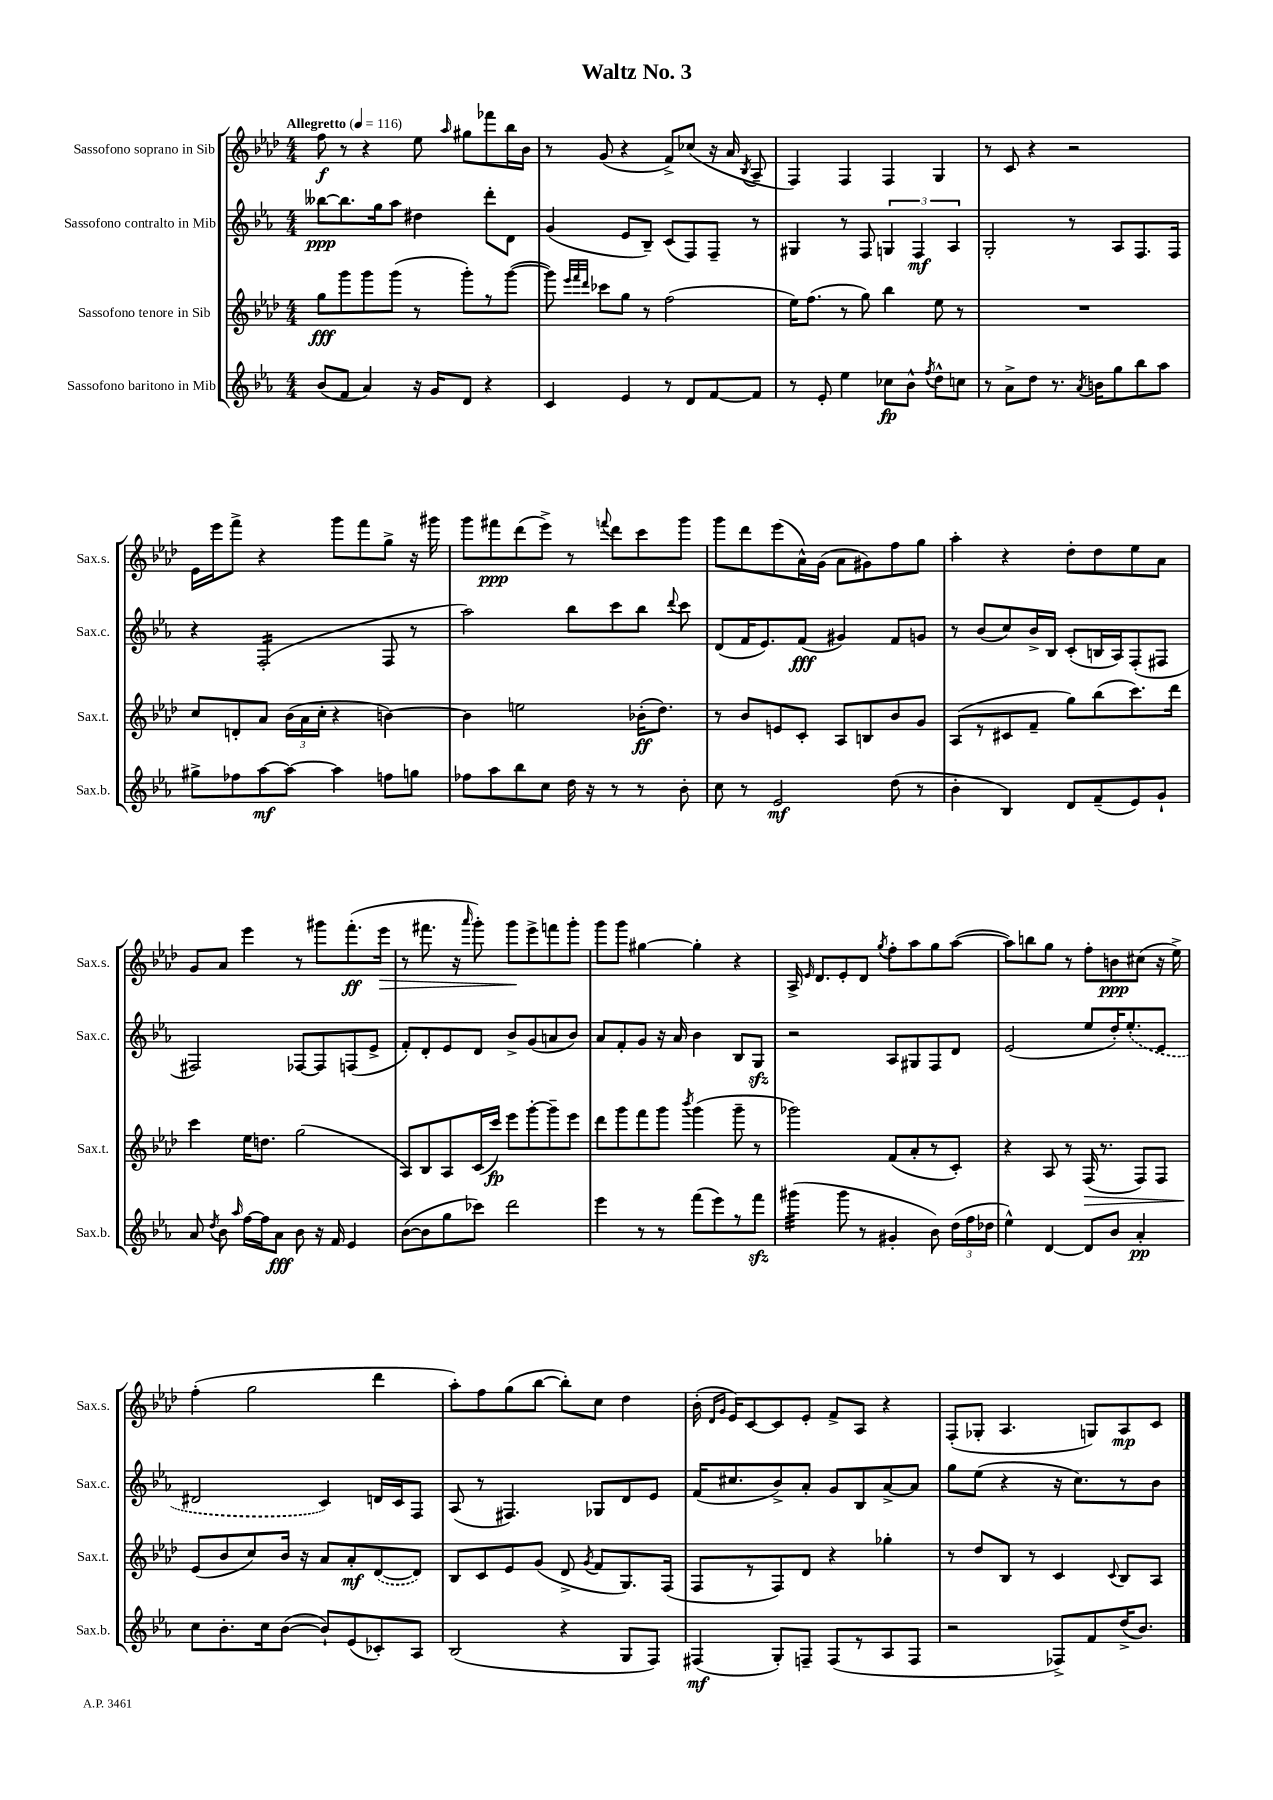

**kern	**kern	**kern	**kern
*staff4	*staff3	*staff2	*staff1
*clefG2	*clefG2	*clefG2	*clefG2
*k[b-e-a-]	*k[b-e-a-d-]	*k[b-e-a-]	*k[b-e-a-d-]
*M4/4	*M4/4	*M4/4	*M4/4
*MM116	*MM116	*MM116	*MM116
(8b-	8gg	[8bb--	8ff
8f	8ggg	8.bb--]	8r
4a-)	8ggg	.	4r
.	.	16gg	.
.	(8ggg	8aa-	.
16r	8r	4dd#	8ee-
16g	.	.	.
.	.	.	16qqaa-
8d	8ggg')	.	8gg#
4r	8r	8ddd'	8fff-
.	([8ggg	8d	16bb-
.	.	.	16b-
=	=	=	=
4c	8ggg])	(4g	8r
.	32qqeee-	.	.
.	32qqfff	.	.
.	32qqddd-	.	.
.	8ccc-	.	(8g
4e-	8gg	8e-	4r
.	8r	8B-~)	.
8r	(2ff	(8c	8f^)
8d	.	8F)	(8cc-
[8f	.	8F~	16r
.	.	.	16a-
.	.	.	8qB-
8f]	.	8r	8A-~
=	=	=	=
8r	16ee-)	4G#	4F)
.	(8.ff	.	.
8e-'	.	.	.
4ee-	8r	8r	4F
.	8gg)	8F	.
8cc-	4bb-	6G	4F
8b-^^	.	.	.
.	.	6F	.
8qff	.	.	.
8dd^^	8ee-	.	4G
.	.	6A-	.
8cc	8r	.	.
=	=	=	=
8r	1r	2G'	8r
8a-^	.	.	8c
8dd	.	.	4r
8.r	.	.	.
.	.	8r	2r
8qa-	.	.	.
16b	.	.	.
8gg	.	8A-	.
8bb-	.	8.F	.
8aa-	.	.	.
.	.	16F	.
=	=	=	=
8gg#^	8cc	4r	16e-
.	.	.	16eee-
8ff-	8d'	.	8fff^
[8aa-	8a-	(2F'	4r
8aa-_	(24b-	.	.
.	24a-	.	.
.	24cc'	.	.
4aa-]	4r	.	8ggg
.	.	.	8fff
8ff	[4b)	8F	8gg^
8gg	.	8r	16r
.	.	.	16ggg#
=	=	=	=
8ff-	4b]	2aa-)	8ggg
8aa-	.	.	8fff#
8bb-	2ee	.	(8ddd-
8cc	.	.	8eee-^)
16dd	.	8bb-	8r
16r	.	.	.
.	.	.	8qqfff
8r	.	8ccc	8ddd-
8r	(16b-'	8bb-	8ccc
.	8.dd-)	.	.
.	.	8qqddd	.
8b-'	.	8ccc	8ggg
=	=	=	=
8cc	8r	(8d	8ggg
8r	8b-	16f	8ddd-
.	.	8.e-)	.
2e-	8e	.	(8eee-
.	8c'	(8f	16a-^^)
.	.	.	(16g
.	8A-	4g#)	8a-
.	8B	.	8g#)
(8dd	8b-	8f	8ff
8r	8g	8g	8gg
=	=	=	=
4b-'	(8A-	8r	4aa-'
.	8r	(8b-	.
4B-)	8c#	8cc)	4r
.	8f~	16b-^	.
.	.	16B-	.
8d	8gg)	(8c'	8dd-'
(8f~	(8bb-	16B	8dd-
.	.	16A-)	.
8e-)	8.ccc)	(8F'	8ee-
8g`	.	8F#	8a-
.	16ddd-	.	.
=	=	=	=
8a-	4ccc	2F#)	8g
8qdd	.	.	.
8b-	.	.	8a-
16qqaa-	.	.	.
[16ff	16ee-	.	4eee-
16ff]	8.dd	.	.
8a-	.	.	.
8b-	(2gg	[8F-	8r
16r	.	8F-]	8ggg#
16f	.	.	.
4e-	.	(8F	(8.fff'
.	.	8e-^	.
.	.	.	16eee-
=	=	=	=
([8b-	8A-)	8f')	8r
8b-]	8B-	8d'	8.fff#
8gg	8A-	8e-	.
.	.	.	16r
.	.	.	16qqaaa-
8ccc-)	(16c	8d	8ggg')
.	16ccc)	.	.
2ddd	8eee-	8b-^	8ggg
.	[8ggg'	(8g	8eee-^
.	8ggg~]	8a	8fff
.	8eee-	8b-)	8ggg'
=	=	=	=
4eee-	8ddd-	8a-	8ggg
.	8ggg	8f'	8ggg
8r	8fff	8g	[4gg#
8r	8ggg	16r	.
.	.	16a-	.
.	8qbbb-	.	.
(8fff	(4ggg	4b-	4gg#']
8eee-)	.	.	.
8r	8ggg~	8B-	4r
8fff	8r	8G	.
=	=	=	=
(4ggg#	2ggg-)	2r	16A-^
.	.	.	16qqe-
.	.	.	8.d-
8ggg#	.	.	8e-'
8r	.	.	8d-
.	.	.	8qgg
4g#'	(8f	8A-	8ff'
.	8a-'	8G#	8aa-
8b-)	8r	8F	8gg
(24dd	8c')	8d	([8aa-
24ff	.	.	.
24dd-	.	.	.
=	=	=	=
4ee-^^)	4r	(2e-	8aa-])
.	.	.	8bb
[4d	8A-	.	8gg
.	8r	.	8r
8d]	(16F	8ee-	8ff'
.	8.r	.	.
8b-	.	16dd')	8b
.	.	(8.ee-'	.
4a-'	8F)	.	(8cc#
.	8F	8e-	16r
.	.	.	16ee-^)
=	=	=	=
8cc	(8e-	2d#	(4ff'
8.b-'	8b-	.	.
.	8cc)	.	2gg
16cc	.	.	.
([8b-	16b-	.	.
.	16r	.	.
8b-`])	8a-	4c)	.
(8e-	8a-'	.	.
8c-')	([8d-	16d	4ddd-
.	.	16c	.
8A-	8d-])	8F	.
=	=	=	=
(2B-	8B-	(8A-	8aa-')
.	8c	8r	8ff
.	8e-	4.F#)	(8gg
.	(8g	.	[8bb-
4r	8d-^	.	8bb-'])
.	8qg	.	.
.	8f	8G-	8cc
8G	8.G)	8d	4dd-
8F)	.	8e-	.
.	(16F	.	.
=	=	=	=
(4F#	8F	(16f	(16b-'
.	.	.	16qqd-
.	.	.	16qqg
.	.	8.cc#	16e-)
.	8r	.	[8c
8G')	8F)	8b-^)	8c]
8F~	8d-	8a-'	8e-'
(8F	4r	8g	8f^
8r	.	8B-	8A-
8A-	4gg-'	[8a-^	4r
8F	.	8a-]	.
=	=	=	=
2r	8r	8gg	(8F'
.	8dd-	(8ee-	8G-'
.	8B-	4r	4.A-
.	8r	.	.
8F-^)	4c	16r	.
.	.	8.cc)	.
8f	.	.	8G)
.	8qqc	.	.
(16dd^	8B-	8r	8A-
8.b-)	.	.	.
.	8A-	8b-	8c
==	==	==	==
*-	*-	*-	*-
